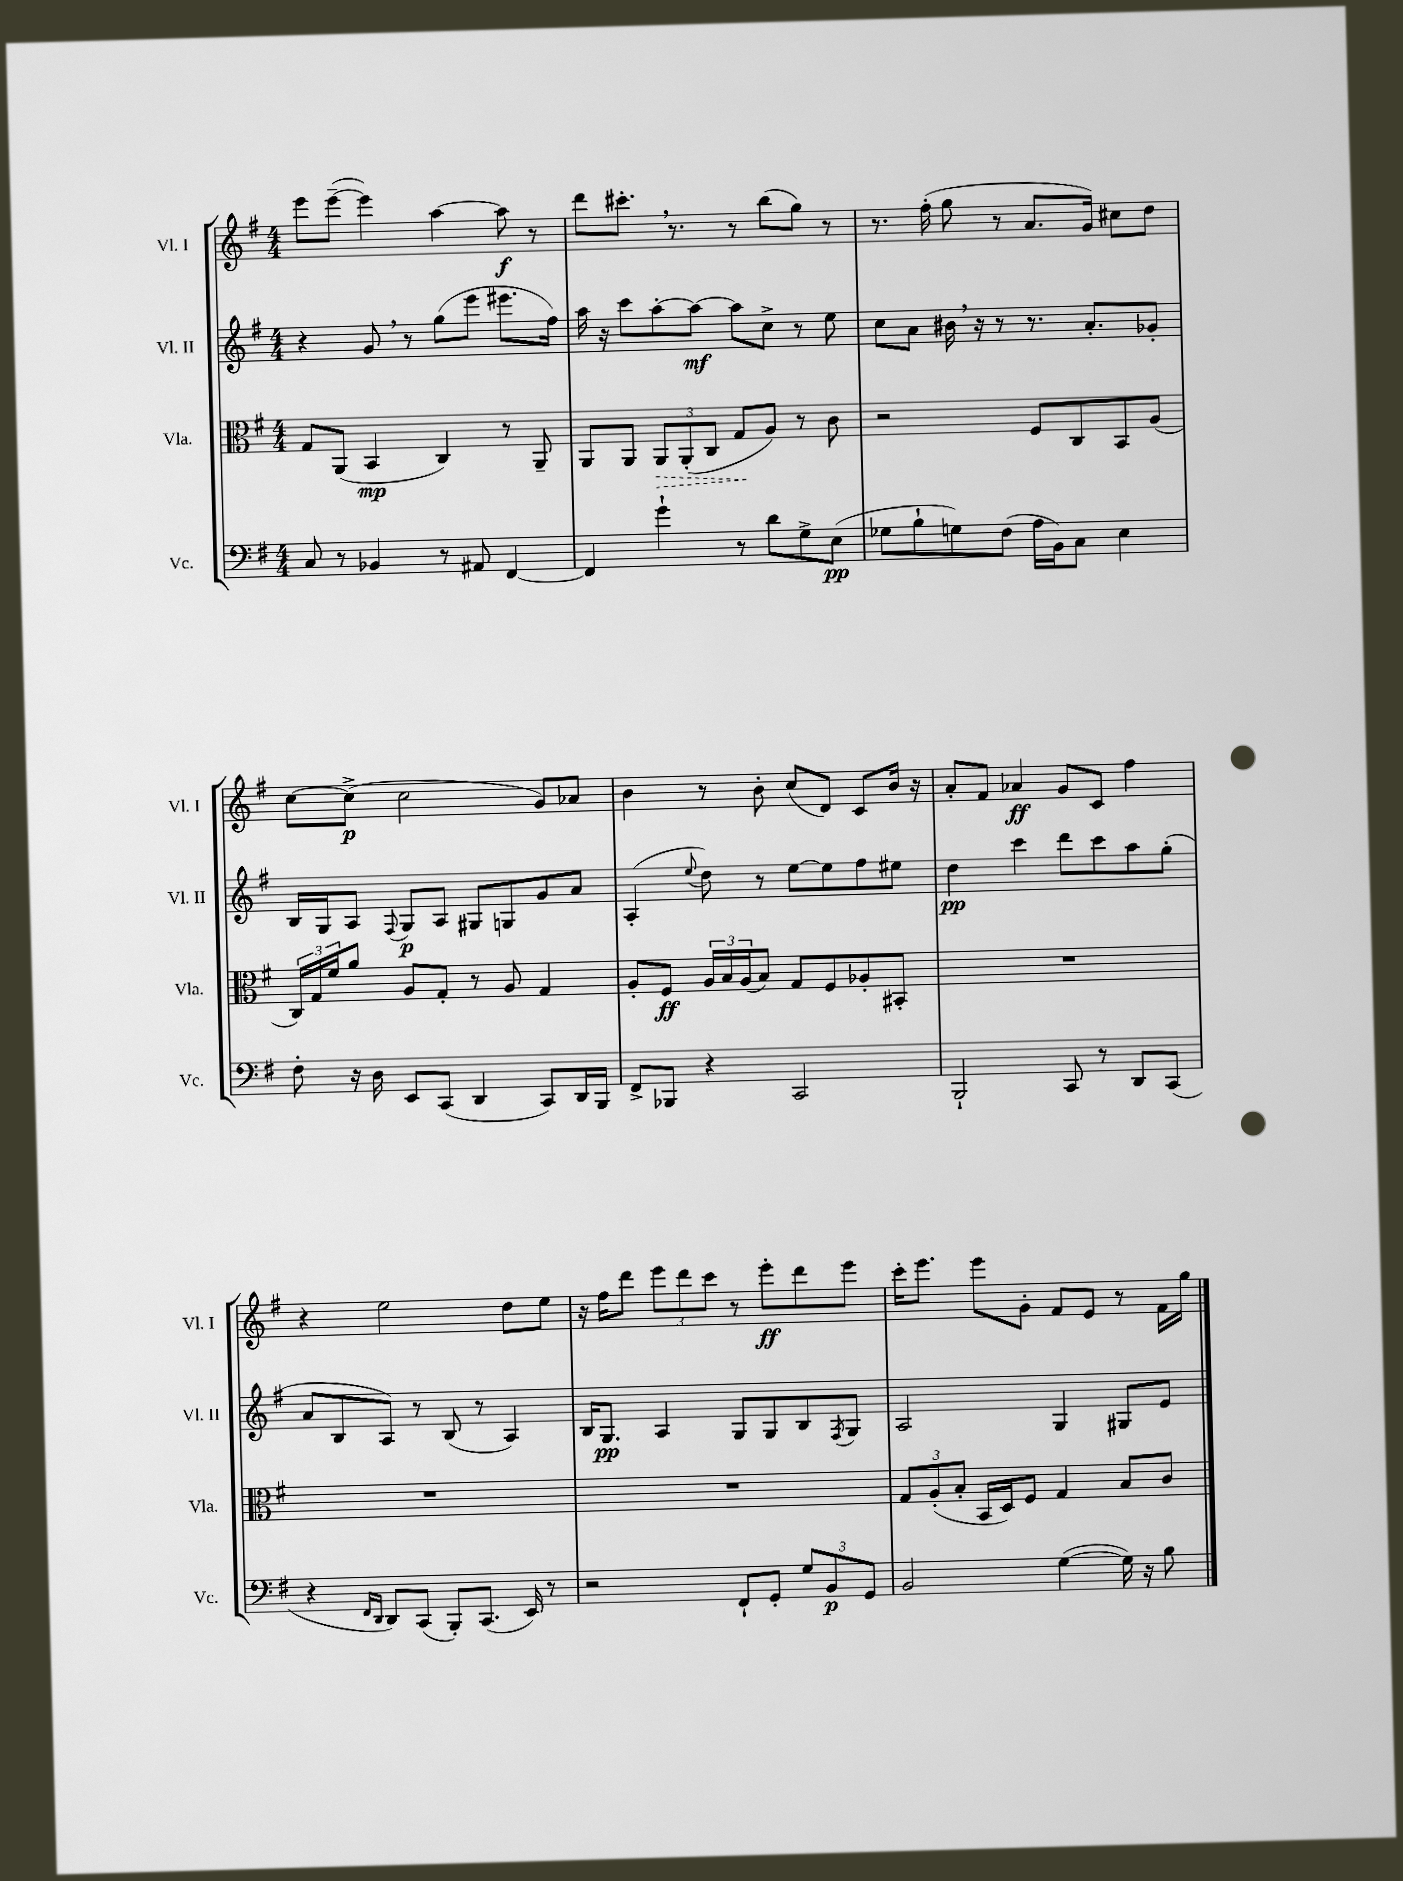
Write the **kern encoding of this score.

**kern	**kern	**kern	**kern
*staff4	*staff3	*staff2	*staff1
*clefF4	*clefC3	*clefG2	*clefG2
*k[f#]	*k[f#]	*k[f#]	*k[f#]
*M4/4	*M4/4	*M4/4	*M4/4
8C	8G	4r	8eee
8r	(8AA	.	([8eee~
4BB-	4BB	8g	4eee])
.	.	8r	.
8r	4C)	(8gg	[4aa
8AA#	.	8eee	.
[4FF#	8r	8.eee#	8aa]
.	8AA~	.	8r
.	.	16ff#)	.
=	=	=	=
4FF#]	8AA	16aa	8ddd
.	.	16r	.
.	8AA	8ccc	8.ccc#'
4g`	12AA	[8aa'	.
.	.	.	8.r
.	(12AA'	.	.
.	.	8aa_	.
.	12C	.	.
8r	8G	8aa]	8r
8d	8A)	8cc^	(8bb
8G^	8r	8r	8gg)
(8E	8c	8ee	8r
=	=	=	=
8G-	2r	8cc	8.r
8B`	.	8a	.
.	.	.	(16ff#'
8G)	.	16b#	8gg
.	.	16r	.
(8F#	.	8r	8r
16A	8F#	8.r	8.a
16BB)	.	.	.
8C	8C	.	.
.	.	8.a'	16g)
4E	8BB	.	8cc#
.	(8A	8g-'	8dd
=	=	=	=
8F#'	24C)	16B	[8cc
.	24G	.	.
.	.	16G	.
.	24f#	.	.
16r	8a	8A	(8cc^]
16D	.	.	.
.	.	8qqF#	.
8EE	8A	8G	2cc
(8CC	8G'	8A	.
4DD	8r	8G#	.
.	8A	8G	.
8CC)	4G	8g	8g)
16DD	.	8a	8a-
16BBB	.	.	.
=	=	=	=
8FF#^	8A'	(4A'	4b
8BBB-	8F#	.	.
.	.	8qqee	.
4r	24A	8dd)	8r
.	24B	.	.
.	(24A	.	.
.	8B)	8r	8b'
2CC	8G	[8ee	(8cc
.	8F#	8ee]	8d)
.	8A-'	8ff#	8c
.	8BB#'	8ee#	16b
.	.	.	16r
=	=	=	=
2BBB`	1r	4dd	8a'
.	.	.	8f#
.	.	4ccc	4a-
8CC	.	8ddd	8g
8r	.	8ccc	8c
8DD	.	8aa	4ff#
(8CC	.	(8gg'	.
=	=	=	=
4r	1r	8a	4r
.	.	8B	.
16qqFF#	.	.	.
16qqDD	.	.	.
8DD)	.	8A)	2ee
(8CC	.	8r	.
8BBB')	.	(8B	.
(8.CC	.	8r	.
.	.	4A)	8dd
16EE)	.	.	.
8r	.	.	8ee
=	=	=	=
2r	1r	16B	16r
.	.	8.G	16ff#
.	.	.	8ddd
.	.	4A	12eee
.	.	.	12ddd
.	.	.	12ccc
8FF#`	.	8G	8r
8GG'	.	8G	8eee'
12G	.	8B	8ddd
12BB	.	.	.
.	.	8qF#	.
.	.	8G	8eee
12GG	.	.	.
=	=	=	=
2BB	12G	2A	16ccc'
.	.	.	8.eee
.	(12A'	.	.
.	12B'	.	.
.	16BB	.	8eee
.	16D)	.	.
.	8F#	.	8g'
([4G	4G	4G	8f#
.	.	.	8e
16G])	8B	8G#	8r
16r	.	.	.
8B	8c	8e	16f#
.	.	.	16gg
==	==	==	==
*-	*-	*-	*-
